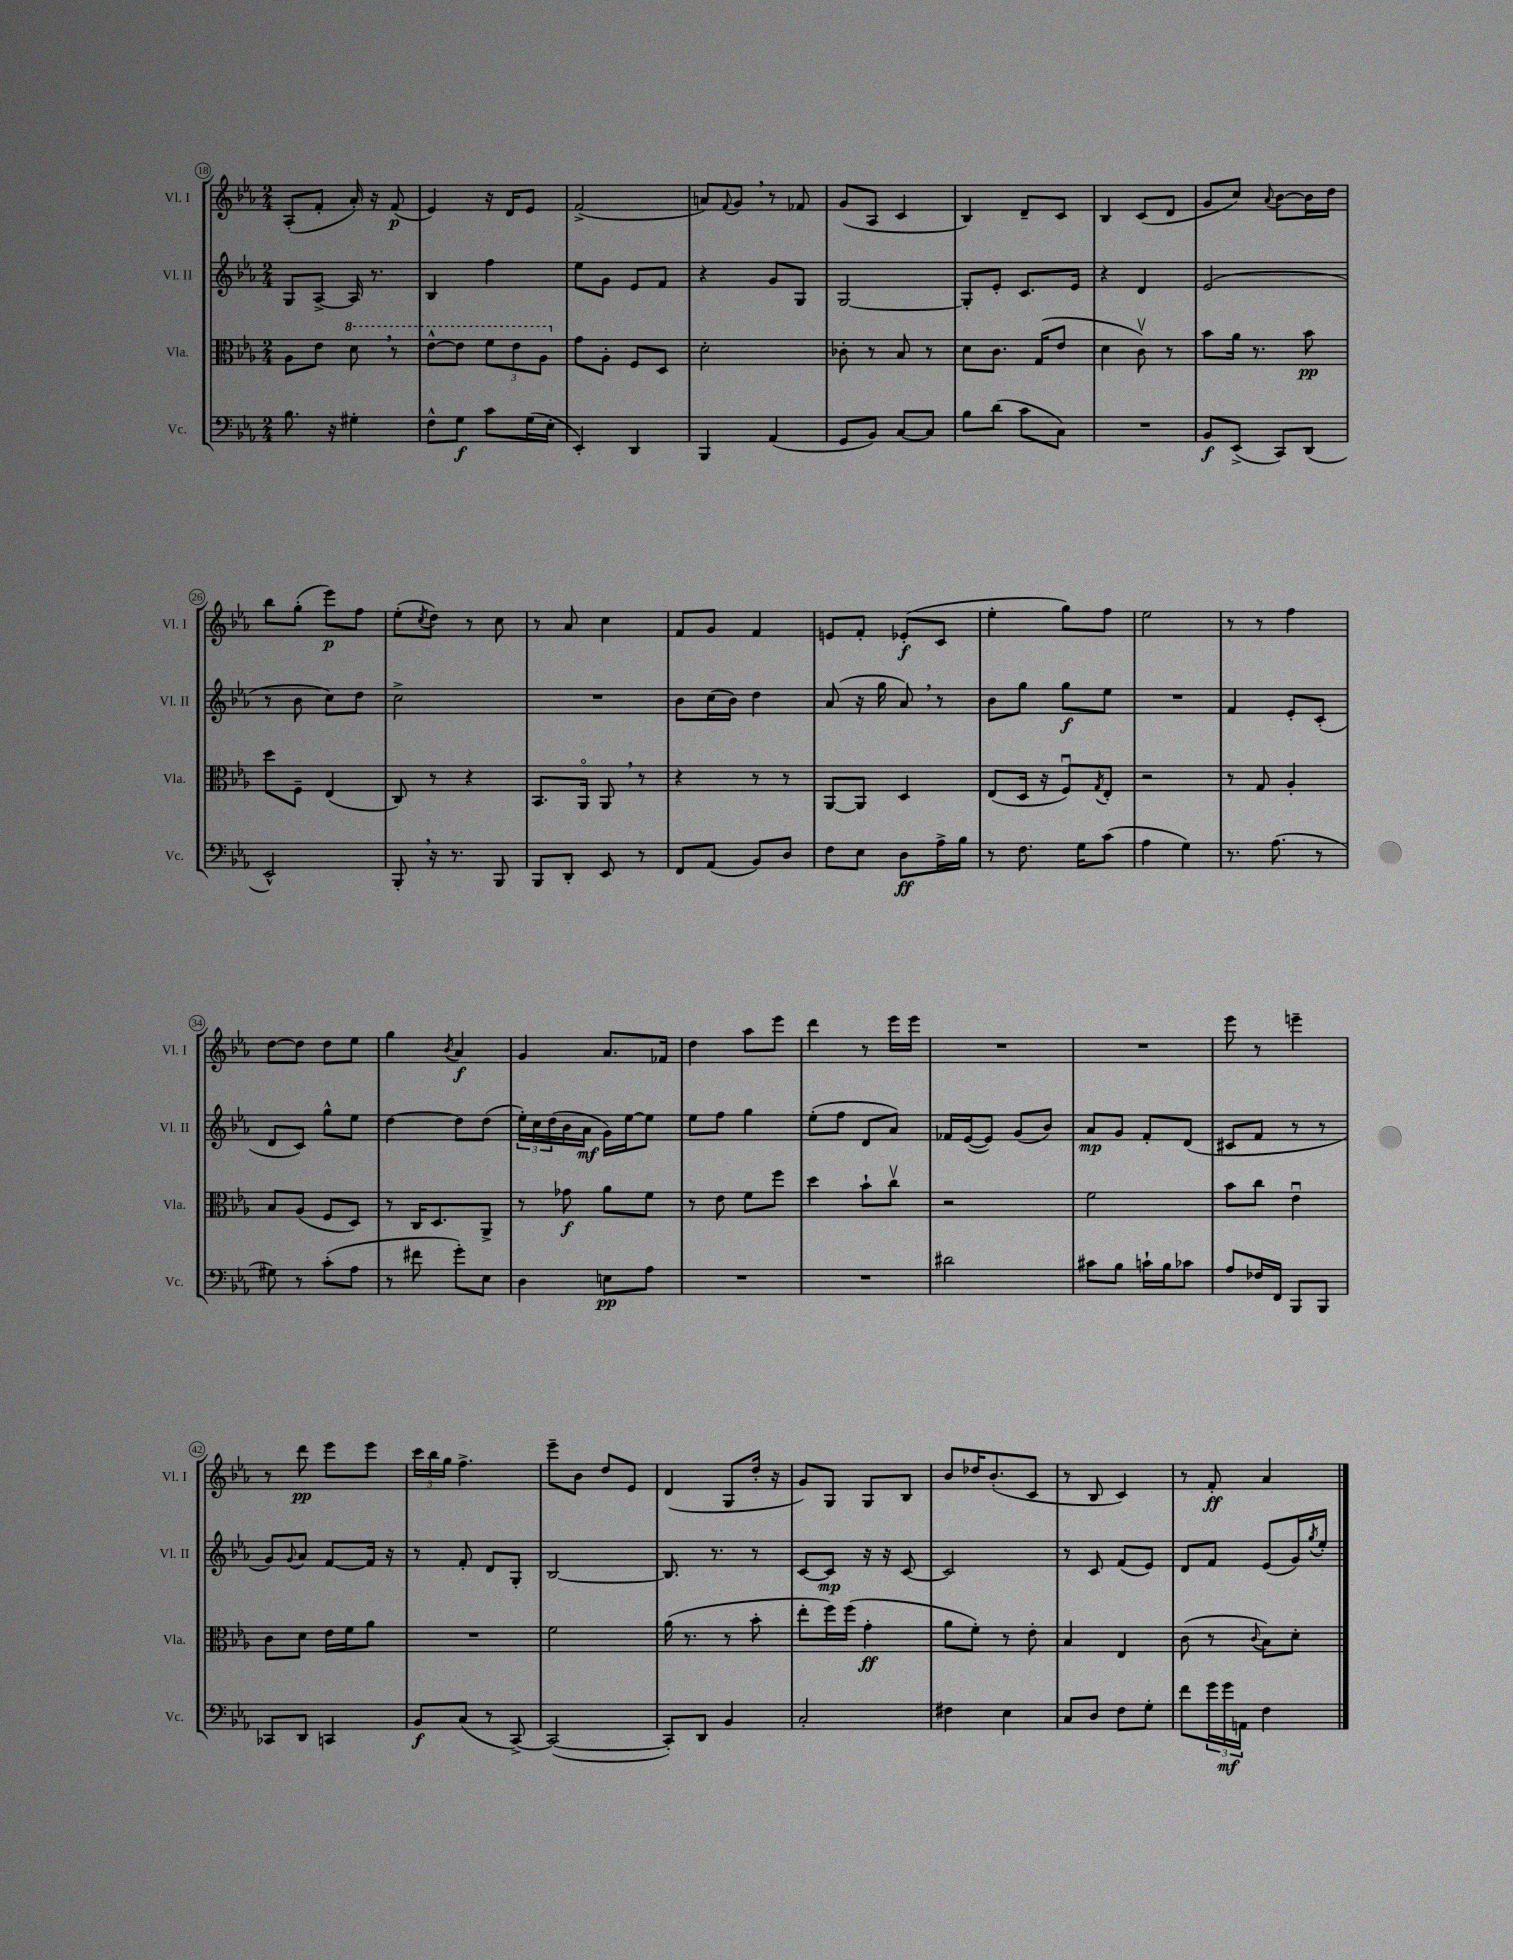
<<
\new StaffGroup <<
\new Staff = "s0" \with { instrumentName = "Vl. I" shortInstrumentName = "Vl. I" } {
    \clef treble \key ees \major \numericTimeSignature \time 2/4
    aes8-.( f'8-. aes'16-.) r16 f'8\p( |
    ees'4) r16 d'16 ees'8 |
    f'2->( |
    a'8) \appoggiatura { f'8 } g'8 \breathe r8 fes'8 |
    g'8( aes8 c'4 |
    bes4) d'8-- c'8 |
    bes4 c'8( d'8 |
    g'8 c''8) \appoggiatura { aes'8 } bes'8~ bes'16 d''16 |
    bes''8 g''8-.( ees'''8\p) f''8 |
    ees''8-.( \acciaccatura { c''8 } d''8) r8 c''8 |
    r8 aes'8 c''4 |
    f'8 g'8 f'4 |
    e'8 f'8-. ees'8-.\f( c'8 |
    ees''4-. g''8) f''8 |
    ees''2 |
    r8 r8 f''4 |
    d''8~ d''8 d''8 ees''8 |
    g''4 \acciaccatura { bes'8 } aes'4\f |
    g'4 aes'8. fes'16 |
    d''4 aes''8 ees'''8 |
    d'''4 r8 ees'''16 ees'''16 |
    R2 |
    R2 |
    ees'''8 r8 e'''4-- |
    r8 d'''8\pp ees'''8 ees'''8 |
    \tuplet 3/2 { c'''16 bes''16 g''16 } f''4.-> |
    ees'''8-- bes'8 d''8 ees'8 |
    d'4( g8 d''16-. r16 |
    g'8) g8 g8 bes8 |
    bes'8 des''16 bes'8.-.( c'8 |
    r8 bes8 c'4) |
    r8 f'8-.\ff aes'4 \bar "|." |
}
\new Staff = "s1" \with { instrumentName = "Vl. II" shortInstrumentName = "Vl. II" } {
    \clef treble \key ees \major \numericTimeSignature \time 2/4
    g8 aes8~-> aes16 r8. |
    bes4 f''4 |
    ees''8 g'8 ees'8 f'8 |
    r4 g'8 g8 |
    g2~ |
    g8-. ees'8-. c'8. ees'16 |
    r4 d'4 |
    ees'2( |
    r8 bes'8 c''8) d''8 |
    c''2-> |
    R2 |
    bes'8 c''16( bes'16) d''4 |
    aes'8( r16 g''16 aes'8) \breathe r8 |
    bes'8 g''8 g''8\f ees''8 |
    R2 |
    f'4 ees'8-. c'8-.( |
    d'8 c'8) g''8-^ ees''8 |
    d''4~ d''8 d''8( |
    \tuplet 3/2 { ees''16-.) c''16 d''16( } bes'16 aes'16\mf g'16) ees''16~ ees''8 |
    ees''8 f''8 g''4 |
    ees''8-.( f''8 d'8 aes'8) |
    fes'16 ees'16~( ees'8) g'8( bes'8) |
    aes'8\mp g'8 f'8-. d'8( |
    cis'8 f'8 r8 r8 |
    g'8) \appoggiatura { g'8 } aes'8 f'8~ f'16 r16 |
    r8 f'8-. d'8 g8-. |
    bes2~ |
    bes8. r8. r8 |
    c'8~ c'8\mp r16 r16 c'8~ |
    c'2 |
    r8 c'8 f'8( ees'8) |
    d'8 f'8 ees'8( g'16) \acciaccatura { g''8 } ees''16-. \bar "|." |
}
\new Staff = "s2" \with { instrumentName = "Vla." shortInstrumentName = "Vla." } {
    \clef alto \key ees \major \numericTimeSignature \time 2/4
    aes8 ees'8 \ottava #1 d''8 \breathe r8 |
    ees''8~-^ ees''8 \tuplet 3/2 { f''8 ees''8 aes'8 \ottava #0 } |
    g'8 aes8-. f8 d8 |
    d'2-. |
    ces'8-. r8 bes8 r8 |
    d'8 c'8. g16( ees'8 |
    d'4 c'8\upbow) r8 |
    bes'8 aes'16 r8. bes'8\pp |
    d''8 f8-- ees4( |
    c8) r8 r4 |
    bes,8. aes,16\flageolet aes,8 \breathe r8 |
    r4 r8 r8 |
    aes,8~ aes,8 d4 |
    ees8( d16 r16 f8\downbow) \acciaccatura { g8 } ees8-. |
    r2 |
    r8 g8 aes4-. |
    bes8 aes8( f8 d8) |
    r8 c16 d8. aes,8-> |
    r8 ges'8\f aes'8 f'8 |
    r8 ees'8 f'8 f''8 |
    d''4 bes'8-! c''8\upbow |
    r2 |
    f'2 |
    bes'8 c''8 ees'4\downbow |
    c'8 d'8 ees'16 f'16 aes'8 |
    R2 |
    f'2 |
    aes'16( r8. r8 bes'8-. |
    ees''8-. f''16) f''16( g'4-.\ff |
    aes'8 f'8-.) r8 ees'8-. |
    bes4 ees4 |
    c'8( r8 \appoggiatura { c'8 } bes8) d'8-. \bar "|." |
}
\new Staff = "s3" \with { instrumentName = "Vc." shortInstrumentName = "Vc." } {
    \clef bass \key ees \major \numericTimeSignature \time 2/4
    bes8. r16 gis4-. |
    f8-^ g8\f c'8 g16( ees16-. |
    ees,4-.) d,4 |
    bes,,4 aes,4( |
    g,8 bes,8) c8~ c8 |
    bes8 d'8( c'8 c8) |
    R2 |
    bes,8\f ees,8->( c,8) d,8( |
    ees,2-^) |
    bes,,8-. \breathe r16 r8. bes,,8 |
    bes,,8 d,8-. ees,8 r8 |
    f,8 aes,8( bes,8) d8 |
    f8 ees8 d8\ff aes16-> bes16 |
    r8 f8. g16 c'8( |
    aes4 g4) |
    r8. aes8.( r8 |
    gis8) r8 c'8-.( aes8 |
    r8 fis'8 g'8-.) ees8 |
    d4 e8\pp aes8 |
    R2 |
    R2 |
    dis'2 |
    cis'8 bes8 c'16-! bes16 ces'8 |
    aes8 fes16 f,16 bes,,8 bes,,8 |
    ces,8 d,8 c,4 |
    bes,8\f c8( r8 c,8~->) |
    c,2~( |
    c,8-.) d,8 bes,4 |
    c2-. |
    fis4 ees4 |
    c8 d8 f8 g8-. |
    f'8 \tuplet 3/2 { g'16 g'16\mf a,16 } f4 \bar "|." |
}
>>
>>
\layout { \context { \Score currentBarNumber = #18 \override BarNumber.stencil = #(make-stencil-circler 0.1 0.3 ly:text-interface::print) } }
